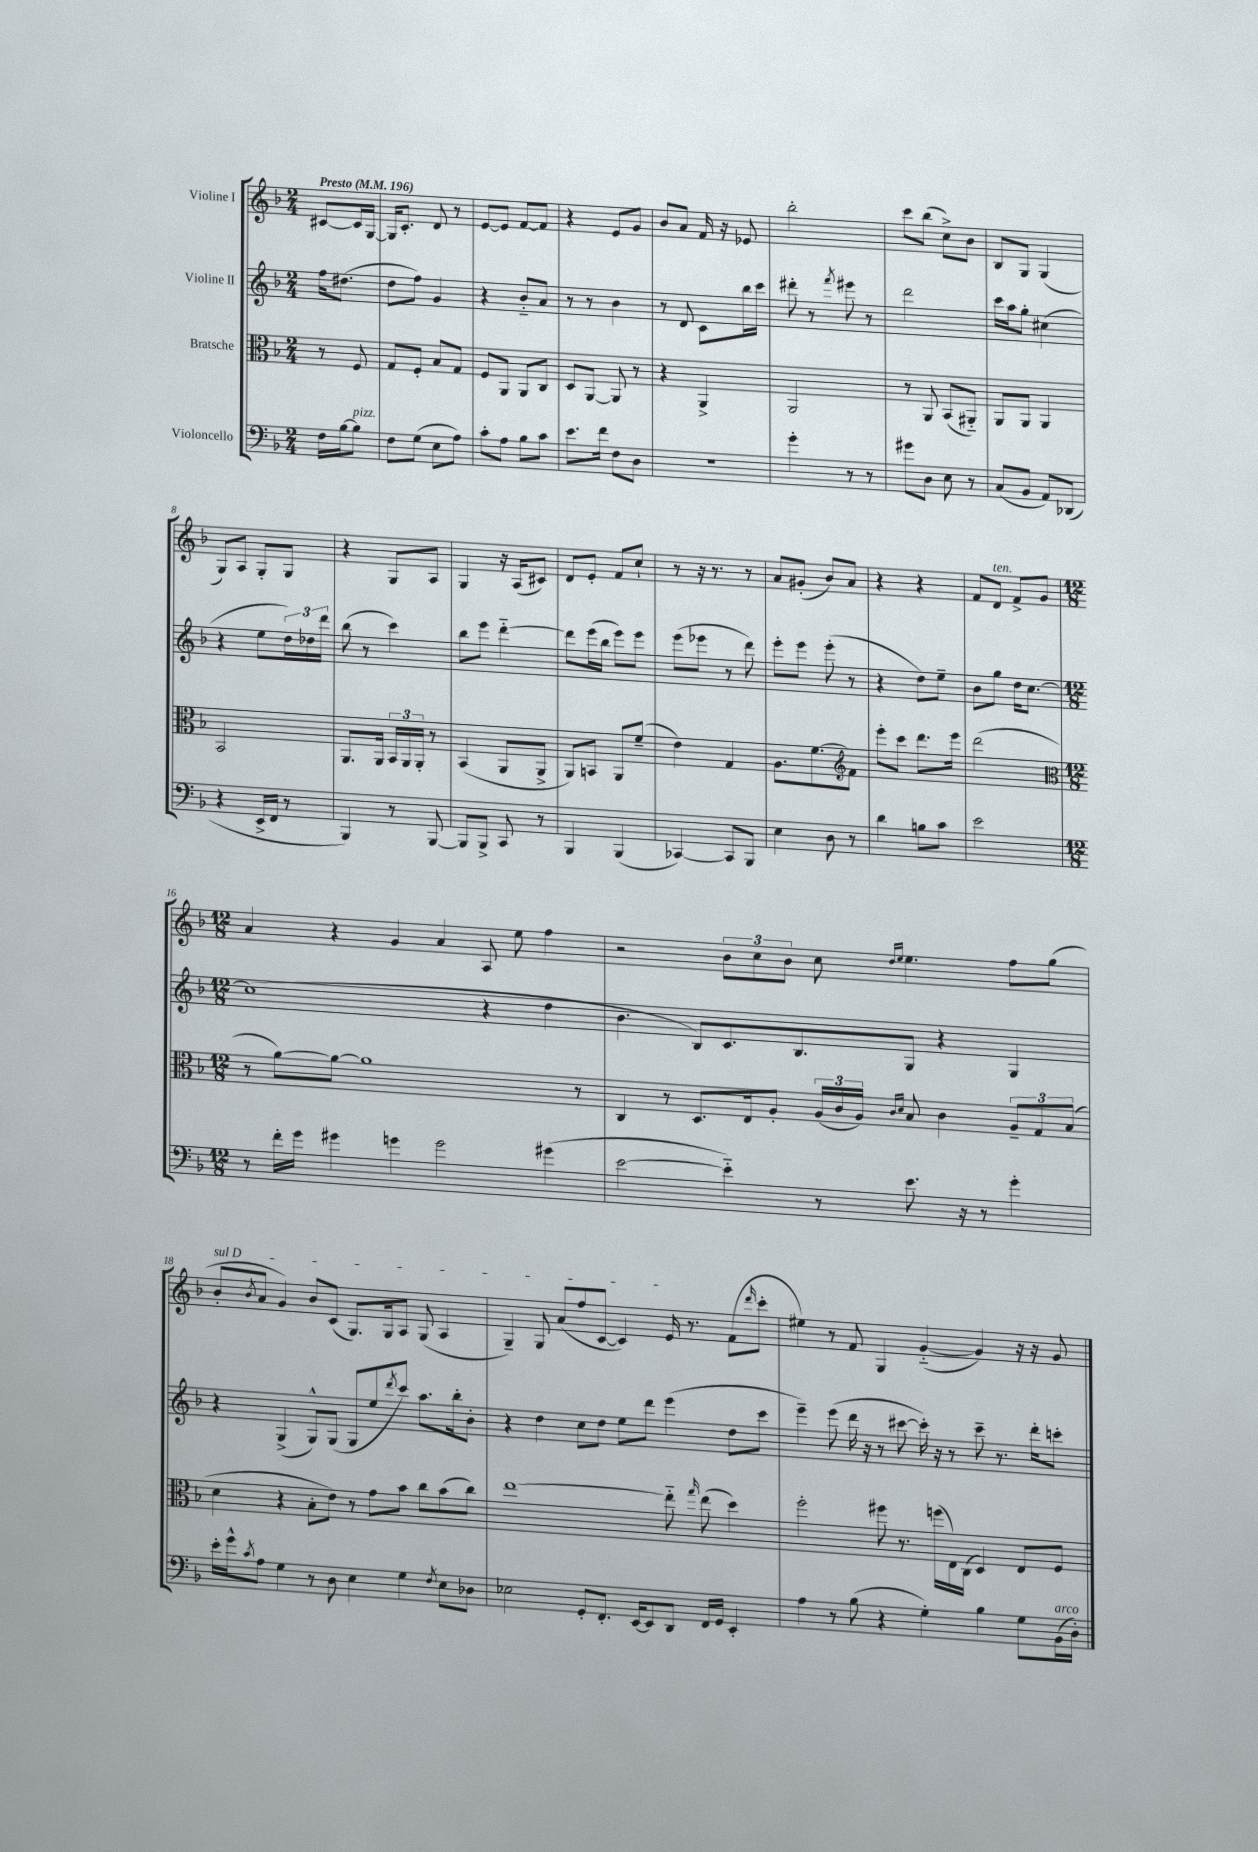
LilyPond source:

<<
\new StaffGroup <<
\new Staff = "s0" \with { instrumentName = "Violine I" } {
    \clef treble \key f \major \numericTimeSignature \time 2/4 \partial 4 \tempo "Presto" 4 = 196
    cis'8~ cis'16 g16~ |
    g16 c'8.-. d'8 r8 |
    e'8~ e'8 f'8~ f'8 |
    r4 e'8 g'8 |
    bes'8 a'8 f'16 r16 ees'8 |
    bes''2-. |
    c'''8 bes''8( c''8->) bes'8 |
    bes8 g8 g4( |
    g8) a8 g8-. g8 |
    r4 g8 a8 |
    g4 r16 a16( cis'8) |
    d'8 e'8-. f'8 c''8-! |
    r8 r16 r8. r8 |
    a'8 gis'8-.( bes'8) a'8 |
    r4 r4 |
    f'8 d'8^\markup { \italic "ten." } f'8-> g'8 |
    \numericTimeSignature \time 12/8 a'4 r4 g'4 a'4 a8 e''8 f''4 |
    r2 \tuplet 3/2 { bes'8 c''8 bes'8 } c''8 \grace { d''16 e''16 } e''4. f''8 g''8( |
    \once \override TextSpanner.bound-details.left.text = \markup { \italic "sul D" } bes'8-.\startTextSpan \acciaccatura { bes'8 } a'8 g'4) bes'8 c'8( g8.) g16 a8 g8( a4 |
    g4--) g8 a'8( f''8 c'8~ c'4) e'16\stopTextSpan r8. f'8( \grace { d'''16 } c'''8-. |
    eis''4) r8 f'8 g4 g'4~-_( g'4) r16 r16 g'8 \bar "|." |
}
\new Staff = "s1" \with { instrumentName = "Violine II" } {
    \clef treble \key f \major \numericTimeSignature \time 2/4 \partial 4
    f''16 dis''8.( |
    d''8 f''8) g'4 |
    r4 bes'8-_ a'8 |
    r8 r8 bes'4 |
    r8 d'8 c'8 bes''16 c'''16 |
    dis'''8-. r8 \acciaccatura { f'''8 } eis'''8 r8 |
    d'''2 |
    c'''16 a''16 g''8-. cis''4( |
    r4 e''8 \tuplet 3/2 { d''16) des''16 d'''16 } |
    bes''8( r8 c'''4) |
    bes''8 e'''8 d'''4~-_ |
    d'''8 e'''16( bes''16 e'''8) e'''8 |
    e'''8( ees'''8 r8 d'''8) |
    e'''8-. e'''8 e'''8-.( r8 |
    r4 d''8) e''8-- |
    bes'8 g''8 d''16 c''8.~ |
    \numericTimeSignature \time 12/8 c''1( r4 d''4 |
    bes'4. bes8) c'8. bes8. g8 r4 g4 |
    r4 g4->( g8-^) g8( g8 e''8 \acciaccatura { d'''8 } c'''8) a''8. bes''16-. bes'8-. |
    r4 d''4 c''8 d''8 e''8 d'''8 e'''4( d''8 c'''8 |
    e'''4--) e'''8( d'''16 r16 r8 cis'''8~ cis'''16-.) r16 r8 cis'''8-- r8. d'''16-. c'''8-. \bar "|." |
}
\new Staff = "s2" \with { instrumentName = "Bratsche" } {
    \clef alto \key f \major \numericTimeSignature \time 2/4 \partial 4
    r8 f8 |
    g8 f8-. bes8 g8 |
    f8 a,8 a,8 c8 |
    d8 a,8~ a,8 r8 |
    r4 a,4-> |
    a,2 |
    r8 a,8 bes,8( ais,8-_) |
    a,8 a,8 a,4 |
    bes,2 |
    a,8. a,16 \tuplet 3/2 { bes,16 a,16 a,16-. } r8 |
    bes,4( a,8 a,8-> |
    a,8) b,8 a,8 f'8--( |
    e'4) g4 |
    a8. f'8.~ f'8 |
    \clef treble e'''8-. c'''8 d'''8. e'''16 |
    d'''2( |
    \numericTimeSignature \time 12/8 \clef alto r8 a'8~) a'8~ a'1 r8 |
    c4 r8 d8. e16 a8-. \tuplet 3/2 { a16( c'16 a16) } \grace { c'16 d'16 } bes8 c'4 \tuplet 3/2 { a8-- g8 bes8( } |
    d'4 r4 bes8-. e'8) r8 g'8 bes'8 c''8 bes'8( c''8) |
    e''1~ e''8-_ \grace { g''16 } e''8( d''4) |
    f''2-. fis''8 r8. f''16( e16) c16( d4) e8 f8 \bar "|." |
}
\new Staff = "s3" \with { instrumentName = "Violoncello" } {
    \clef bass \key f \major \numericTimeSignature \time 2/4 \partial 4
    f16 bes16~ bes8^\markup { \italic "pizz." } |
    f8 g8( e8 a8) |
    c'8-. a8 bes8 c'8 |
    e'8. f'16 f8 d8 |
    R2 |
    g'4-. r8 r8 |
    gis'8 d8 e8 r8 |
    c8( bes,8 a,8) des,8( |
    r4 e,16-> f,16 r8 |
    bes,,4) r8 bes,,8~ |
    bes,,8 bes,,8-> c,8 r8 |
    bes,,4 bes,,4( |
    ces,4~) ces,8 bes,,8 |
    e4 d8 r8 |
    d'4 b8 c'8 |
    e'2 |
    \numericTimeSignature \time 12/8 r8 f'16-. g'16 gis'4 g'4 g'2 gis'4( |
    e'2~ e'4-_) r8 e'8. r16 r8 g'4-. |
    e'16-. g'16-^ \acciaccatura { c'8 } a8 g4 r8 d8 e4 g4 \acciaccatura { f8 } e8 des8 |
    ees2 g,8-. f,8.-. e,16~ e,8 d,8 f,16 g,16 e,4-. |
    a4 r8 bes8( r4 g4-.) bes4 g8 bes,16^\markup { \italic "arco" }( d16-.) \bar "|." |
}
>>
>>
